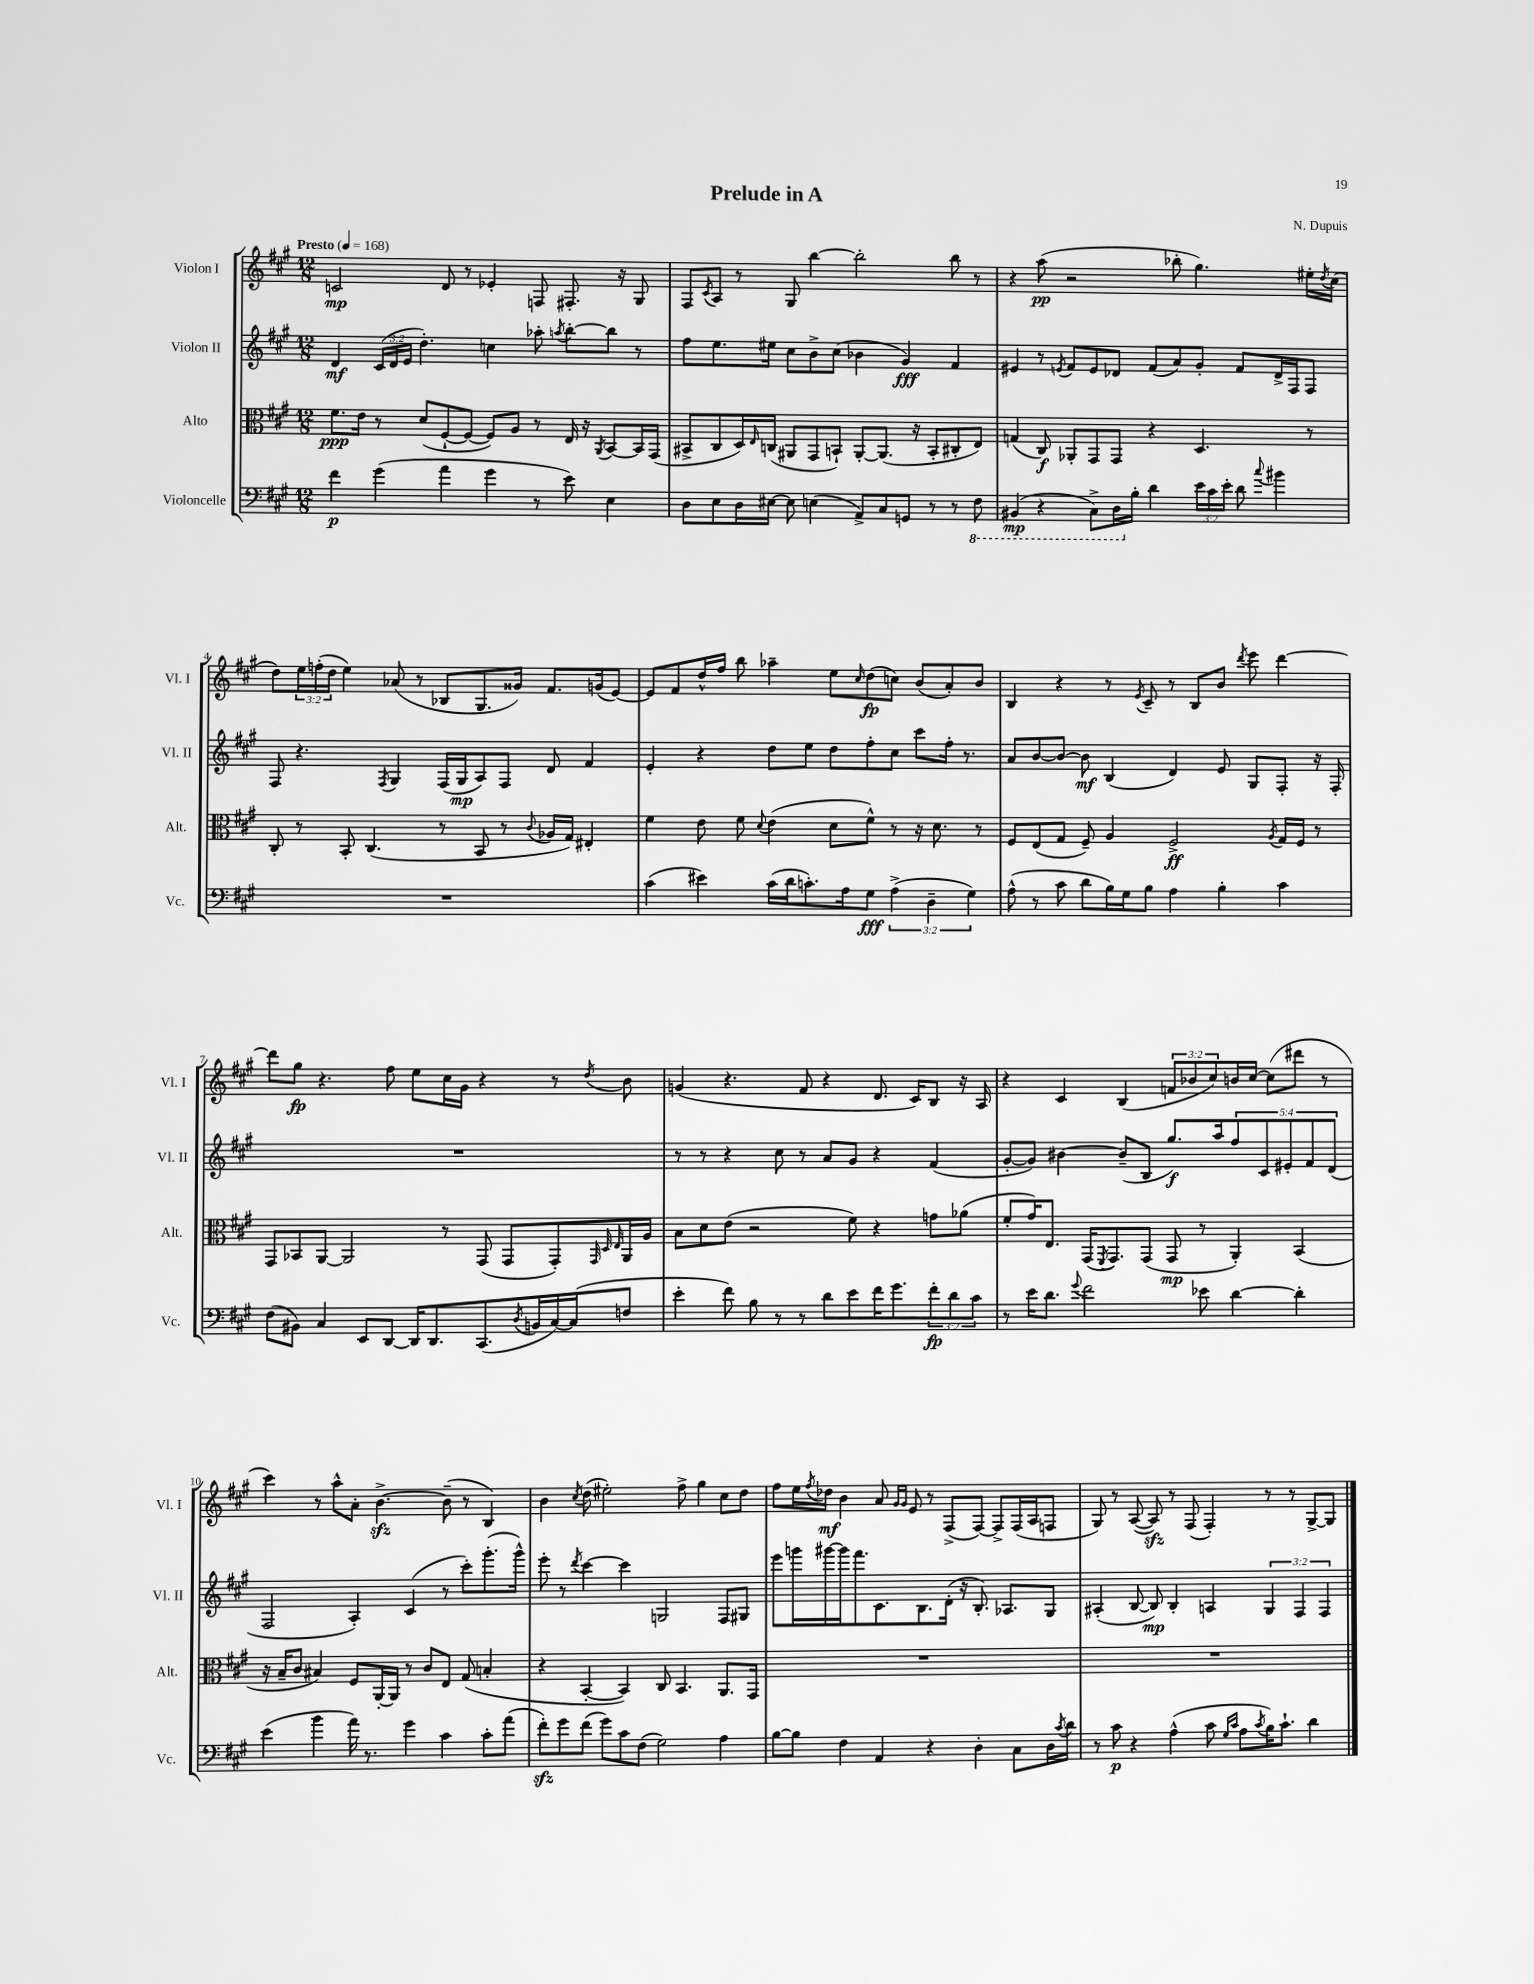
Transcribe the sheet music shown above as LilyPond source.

\header { title = "Prelude in A" composer = "N. Dupuis" }
<<
\new StaffGroup <<
\new Staff = "s0" \with { instrumentName = "Violon I" shortInstrumentName = "Vl. I" } {
    \clef treble \key a \major \numericTimeSignature \time 12/8 \override Staff.TupletNumber.text = #tuplet-number::calc-fraction-text \tempo "Presto" 4 = 168
    c'2\mp d'8 r8 ees'4-. f8 fis8.-. r16 gis8 |
    fis8 \acciaccatura { cis'8 } a8 r8 gis8 b''4~ b''2-. b''8 r8 |
    r4 a''8\pp( r2 bes''8-. gis''4.) eis''16-. \acciaccatura { d''8 } cis''16( |
    d''8) \tuplet 3/2 { e''16 f''16-.( d''16 } e''4) aes'8( r8 bes8 gis8. gisis'16) fis'8. g'16( e'8~) |
    e'8 fis'8 d''16-^ fis''16 b''8 aes''4-- e''8 \grace { cis''16 } d''8\fp( c''8) b'8( a'8-.) b'8 |
    b4 r4 r8 \acciaccatura { e'8 } cis'8-- r8 b8 b'8 \acciaccatura { d'''8 } e'''8 d'''4~ |
    d'''8 gis''8\fp r4. fis''8 e''8 cis''16 gis'16 r4 r8 \acciaccatura { d''8 } b'8 |
    g'4( r4. fis'8 r4 d'8. cis'16) b8 r16 a16 |
    r4 cis'4 b4( \tuplet 3/2 { f'8 bes'8 cis''8) } b'16 cis''16~ cis''8( dis'''8 r8 |
    cis'''4) r8 a''8-^ a'8-. b'4.~->\sfz b'8--( r8 b4) |
    b'4 \acciaccatura { cis''8 } d''8( eis''2-.) fis''8-> gis''4 cis''8 d''8 |
    fis''8 e''16 \acciaccatura { fis''8 } des''16\mf b'4 a'8 \grace { gis'16 gis'16 } e'8 r8 fis8->( fis8~) fis8-> fis16( a16 f8 |
    gis8) r8 a8~( a8\sfz) r8 fis8( fis4-.) r8 r8 gis8~-> gis8 \bar "|." |
}
\new Staff = "s1" \with { instrumentName = "Violon II" shortInstrumentName = "Vl. II" } {
    \clef treble \key a \major \numericTimeSignature \time 12/8 \override Staff.TupletNumber.text = #tuplet-number::calc-fraction-text
    d'4\mf \tuplet 3/2 { cis'16( d'16 e'16 } d''4.-.) c''4 aes''8-. \acciaccatura { a''8 } b''8~-. b''8 r8 |
    fis''8 e''8. eis''16 cis''8 b'8-> cis''8( bes'4 gis'4\fff) fis'4 |
    eis'4 r8 \acciaccatura { e'8 } fis'8 e'8 des'8 fis'8( a'8) gis'8-. fis'8 des'16-> fis16 fis8 |
    fis8 r4. \acciaccatura { fis8 } gis4 fis16( gis16\mp a8) fis8 d'8 fis'4 |
    e'4-. r4 d''8 e''8 d''8 fis''8-. cis''8 cis'''8 fis''16-. r8. |
    a'8 b'8~ b'8~ b'8\mf b4( d'4) e'8 gis8 fis8-. r16 fis16-. |
    R1. |
    r8 r8 r4 cis''8 r8 a'8 gis'8 r4 fis'4( |
    gis'8~-. gis'8) bis'4~ bis'8--( b8 gis''8.\f) a''16 \tuplet 5/4 { fis''8 cis'8 eis'8-. fis'8 d'8( } |
    fis2 a4-.) cis'4( r8 cis'''8-.) gis'''8.-.( gis'''16-^) |
    e'''8-. r8 \acciaccatura { d'''8 } cis'''4~ cis'''4 g2 fis8 gis8 |
    e'''8 g'''16 gis'''16~ gis'''16 fis'''8. cis'8. b8. d'16-.( r16 b8.-.) aes8. gis8 |
    ais4-.( b8~ b8\mp) b4-. a4 \tuplet 3/2 { gis4 fis4 fis4 } \bar "|." |
}
\new Staff = "s2" \with { instrumentName = "Alto" shortInstrumentName = "Alt." } {
    \clef alto \key a \major \numericTimeSignature \time 12/8
    fis'8.\ppp e'16 r8 d'8( fis8~-! fis8~ fis8) a8 r8 e16 r16 \acciaccatura { a,8 } b,8~ b,16 gis,16( |
    bis,8-> cis8 d16) \grace { e16 } c16( ais,8 gis,8 b,8-!) ais,8~-. ais,8.( r16 b,8-. cis8-. e8) |
    g4( cis8\f) aes,8-. gis,8 gis,8 r4 d4. r8 |
    cis8-. r8 b,8-. cis4.( r8 b,8 r8 \appoggiatura { cis'8 } aes16 gis16) eis4-. |
    fis'4 e'8 fis'8 \appoggiatura { d'8 } e'4( d'8 fis'8-^) r8 r16 d'8. r8 |
    fis8 e8( gis8 fis8--) a4 fis2->\ff \acciaccatura { a8 } gis16 fis16 r8 |
    gis,8 bes,8 a,8~ a,2 r8 gis,8( gis,8 gis,8-.) \grace { gis,32 d32 e32 } a,16 a16 |
    b8 d'8 e'8( r2 fis'8) r4 g'8 aes'8( |
    fis'8-. gis'16) e8. gis,16( \acciaccatura { fis,8 } gis,8.) gis,8( gis,8\mp r8 a,4-.) b,4( |
    r16 b16-- cis'8 bis4) fis8 a,16~-. a,16 r8 cis'8 e8 gis8( b4-. |
    r4 b,4~-. b,4) cis8 b,4. a,8. gis,16 |
    R1. |
    R1. \bar "|." |
}
\new Staff = "s3" \with { instrumentName = "Violoncelle" shortInstrumentName = "Vc." } {
    \clef bass \key a \major \numericTimeSignature \time 12/8 \override Staff.TupletNumber.text = #tuplet-number::calc-fraction-text
    fis'4\p gis'4( a'4 gis'4 r8 e'8) e4 |
    d8 e8 d16 eis16~ eis8 e4( a,8->) cis8 g,8 r8 r8 \ottava #-1 fis,8 |
    bis,,4\mp( r4 cis,8->) d,16 \ottava #0 b16-. d'4 \tuplet 3/2 { e'16 cis'16 e'16-. } d'8 \appoggiatura { cis''8 } bis'4 |
    R1. |
    cis'4( eis'4) cis'16( d'16 c'8.-.) a16 gis8\fff \tuplet 3/2 { a4->( d4-- gis4) } |
    a8-^( r8 cis'8 d'8 b16) gis16 b8 a4 b4-. cis'4 |
    fis8( bis,8) cis4 e,8 d,8~ d,16 d,8. cis,8.( \acciaccatura { d8 } b,16 cis16~) cis16( f8 |
    e'4-. fis'8) b8 r8 r8 d'8 e'8 fis'16 gis'8. \tuplet 3/2 { fis'8-.\fp d'8 cis'8 } |
    r8 e'16 d'8. \appoggiatura { gis'8 } fis'2 ees'8 d'4~ d'4-. |
    e'4( b'4 a'16) r8. gis'4 cis'4 cis'8-. a'8( |
    fis'8-.\sfz) gis'8 fis'8( gis'8) cis'8 fis8( gis2) a4 |
    b8~ b8 fis4 a,4 r4 d4-. cis8 d16 \acciaccatura { cis'8 } d'16 |
    r8 cis'8\p r4 a4-^( cis'8 \grace { gis16 cis'16 } a8 \acciaccatura { cis'8 } b16) cis'8.-! d'4 \bar "|." |
}
>>
>>
